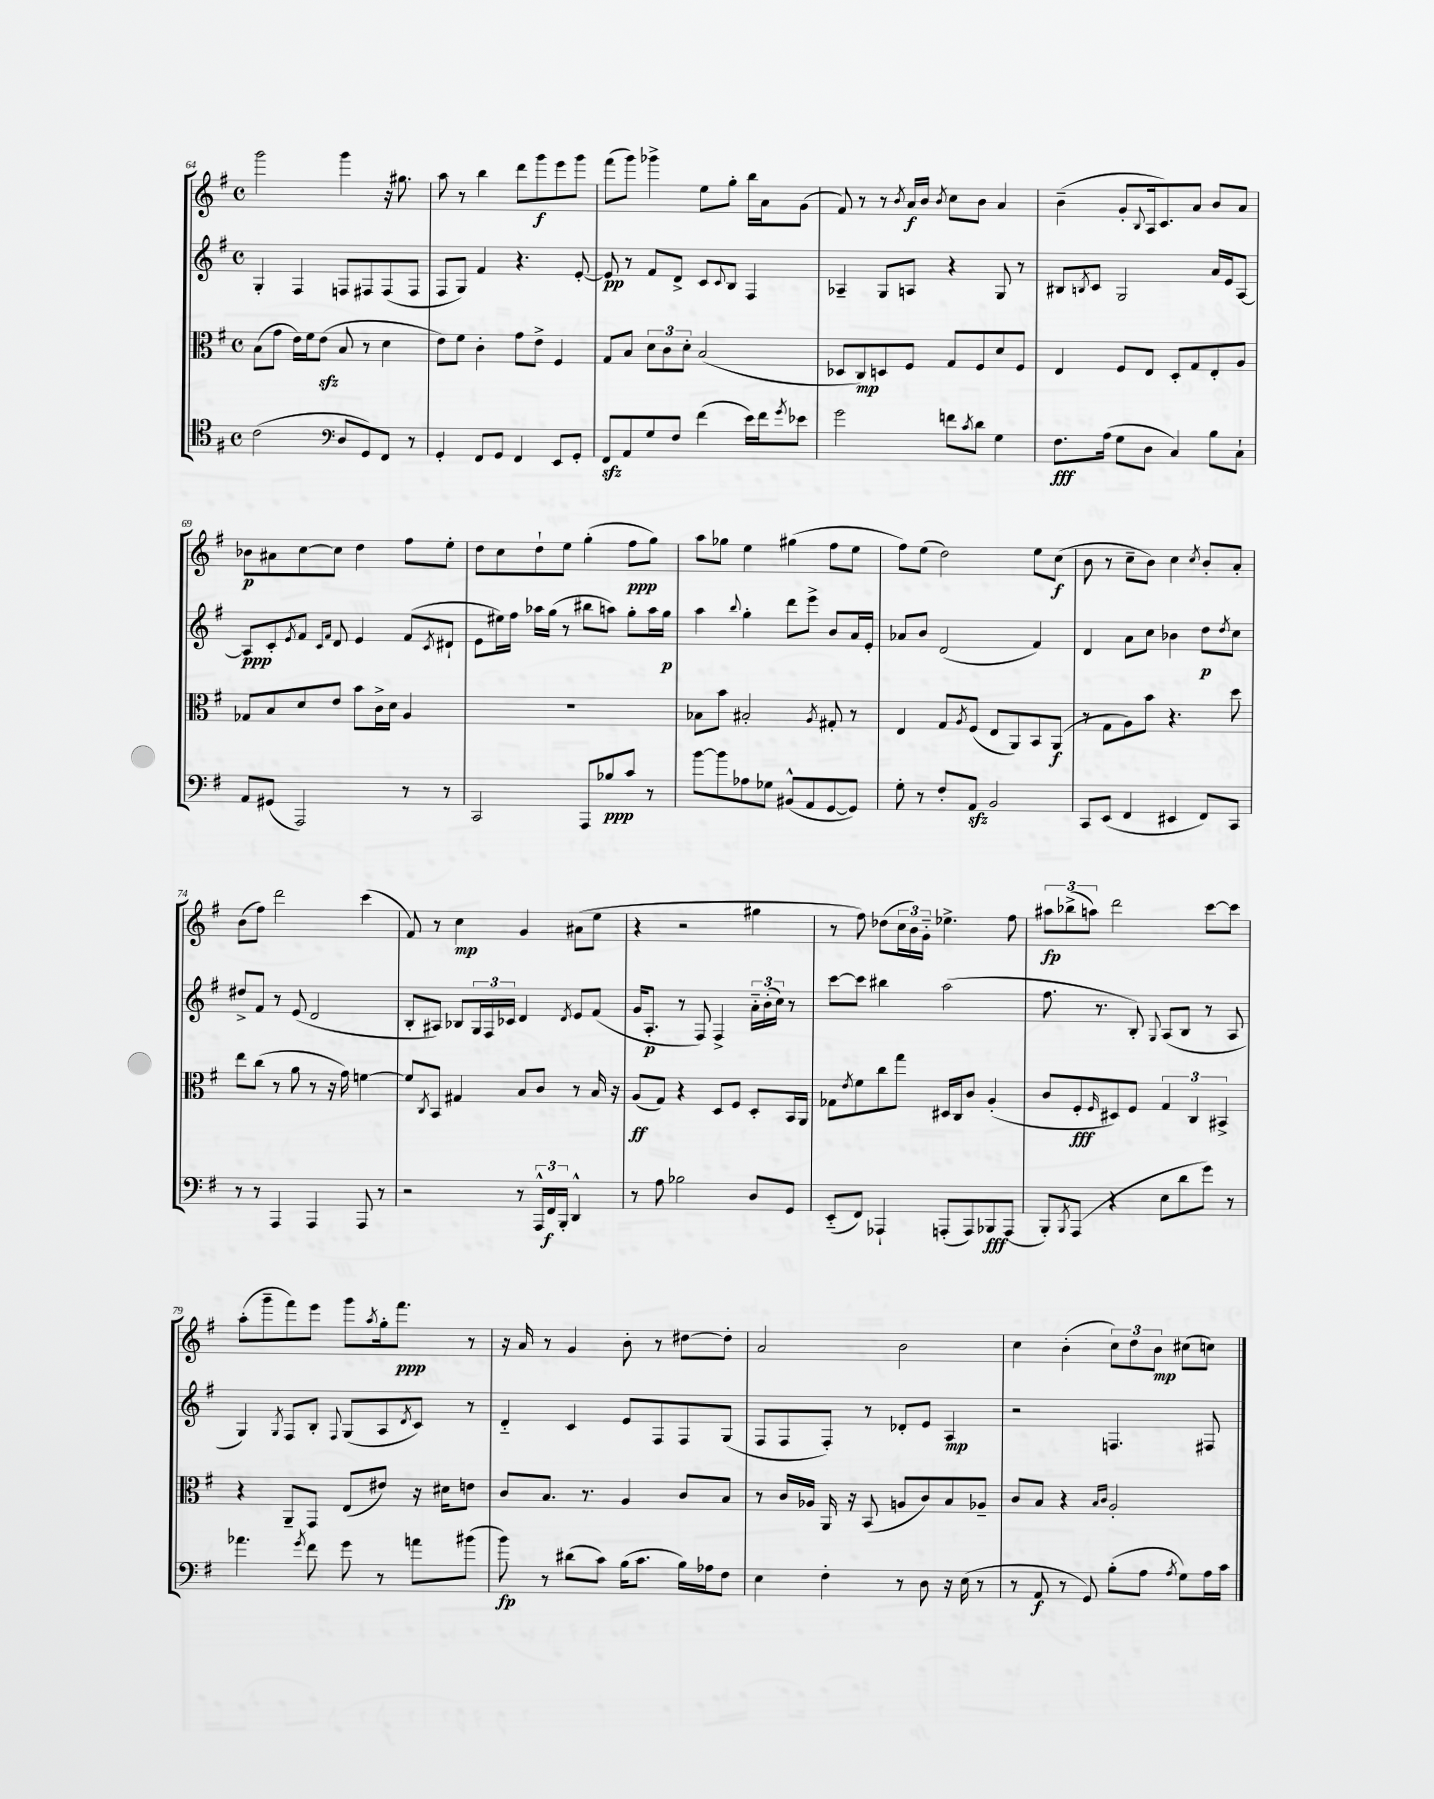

**kern	**dynam	**kern	**dynam	**kern	**dynam	**kern	**dynam
*part4	*part4	*part3	*part3	*part2	*part2	*part1	*part1
*staff4	*staff4	*staff3	*staff3	*staff2	*staff2	*staff1	*staff1
*clefC4	*	*clefC3	*	*clefG2	*	*clefG2	*
*k[f#]	*	*k[f#]	*	*k[f#]	*	*k[f#]	*
*M4/4	*	*M4/4	*	*M4/4	*	*M4/4	*
*met(c)	*	*met(c)	*	*met(c)	*	*met(c)	*
=64	=64	=64	=64	=64	=64	=64	=64
(2c\	.	(8B\L	.	4G'/	.	2ggg\	.
.	.	8g\J	.	.	.	.	.
.	.	16e\LL)	.	4F#/	.	.	.
.	.	16f#\J	.	.	.	.	.
.	.	(8ezz\J	.	.	.	.	.
*clefF4	*	*	*	*	*	*	*
8D/L	.	8B/	.	8Fn/L	.	4ggg\	.
8GG/)	.	8r	.	8F#X/	.	.	.
8FF#/J	.	4d\	.	(8F#/	.	16r	.
.	.	.	.	.	.	8.gg#X\	.
8r	.	.	.	8F#/J	.	.	.
=65	=65	=65	=65	=65	=65	=65	=65
4GG'/	.	8e\L)	.	8F#/L	.	8aa\	.
.	.	8f#\J	.	8G/J)	.	8r	.
8FF#/L	.	4c'\	.	4f#/	.	4bb\	.
8GG/J	.	.	.	.	.	.	.
4FF#/	.	8g\L	.	4.r	.	8ddd\L	.
.	.	8e^\J	.	.	.	8ggg\	f
8EE/L	.	4F#/	.	.	.	8eee\	.
8GG'/J	.	.	.	[8e'/	.	8ggg\J	.
=66	=66	=66	=66	=66	=66	=66	=66
8FF#zz/L	.	8G/L	.	8e/]	pp	(8fff#\L	.
8AA/	.	8B/J	.	8r	.	8ggg\J)	.
8G/	.	12d\L	.	8f#/L	.	4ggg-X^\	.
.	.	12c\	.	.	.	.	.
8F#/J	.	.	.	8d^/J	.	.	.
.	.	12d'\J	.	.	.	.	.
(4f#\	.	(2B/	.	8c/L	.	8ee\L	.
.	.	.	.	8qqc/	.	.	.
.	.	.	.	8B/J	.	8gg'\J	.
16e\LL)	.	.	.	4F#/	.	16bb\LL	.
16f#\J	.	.	.	.	.	16a\J	.
8qg/	.	.	.	.	.	.	.
8e-X\J	.	.	.	.	.	(8g\J	.
=67	=67	=67	=67	=67	=67	=67	=67
2g\	.	8D-X/L	.	4A-X~/	.	8f#/)	.
.	.	8C/)	mp	.	.	8r	.
.	.	8Dn/	.	8G/L	.	8r	.
.	.	.	.	.	.	8qb/	.
.	.	8F#/J	.	8An/J	.	16a/LL	f
.	.	.	.	.	.	16b/JJ	.
.	.	.	.	.	.	8qb/	.
8fn\L	.	8G/L	.	4r	.	8cc\L	.
8qc/	.	.	.	.	.	.	.
8d\J	.	8F#/	.	.	.	8b\J	.
4G\	.	8d/	.	8G/	.	4a/	.
.	.	8F#/J	.	8r	.	.	.
=68	=68	=68	=68	=68	=68	=68	=68
8.F#\L	fff	4E/	.	8B#X/L	.	(4b~\	.
.	.	.	.	8qBn/	.	.	.
.	.	.	.	8c/J	.	.	.
(16A\Jk	.	.	.	.	.	.	.
8G\L	.	8F#/L	.	2G/	.	8g'/L	.
.	.	.	.	.	.	8qqB/	.
8D\J	.	8E/J	.	.	.	16A/k	.
.	.	.	.	.	.	8.c/)	.
4C/)	.	8D'/L	.	.	.	.	.
.	.	8G/	.	.	.	8a/J	.
8B\L	.	8E'/	.	16a/LL	.	8b/L	.
.	.	.	.	16e/J	.	.	.
8C`\J	.	8A/J	.	[8A/J	.	8a/J	.
!!LO:LB:g=z
=69	=69	=69	=69	=69	=69	=69	=69
8AA/L	.	8G-X/L	.	8A/L]	ppp	8b-X\L	p
(8GG#X/J	.	8B/	.	8c'/	.	8a#X\	.
.	.	.	.	8qe/	.	.	.
2AAA/)	.	8d/	.	8f#/J	.	[8cc\	.
.	.	.	.	16qqc/LL	.	.	.
.	.	.	.	16qqf#/JJ	.	.	.
.	.	8e/J	.	8d/	.	8cc\J]	.
.	.	8b\L	.	4e/	.	4dd\	.
.	.	16c^\L	.	.	.	.	.
.	.	16d\JJ	.	.	.	.	.
8r	.	4A/	.	(8f#/L	.	8ff#\L	.
.	.	.	.	8qc/	.	.	.
8r	.	.	.	8d#X`/J	.	8ee'\J	.
=70	=70	=70	=70	=70	=70	=70	=70
2CC/	.	1r	.	8e\L	.	8dd\L	.
.	.	.	.	16ee#X\L)	.	8cc\	.
.	.	.	.	16ff#\JJ	.	.	.
.	.	.	.	16aa-X\LL	.	8dd`\	.
.	.	.	.	(16gg\JJ	.	.	.
.	.	.	.	8r	.	8ee\J	.
8AAA/L	.	.	.	8bb#X\L	.	(4gg'\	.
8B-X/	ppp	.	.	8aan\J)	.	.	.
8c/J	.	.	.	8gg'\L	.	8ff#\L	ppp
8r	.	.	.	16aa\L	.	8gg\J)	.
.	.	.	.	16gg\JJ	p	.	.
=71	=71	=71	=71	=71	=71	=71	=71
[8b\L	.	8B-X\L	.	4aa\	.	8aa\L	.
8b\]	.	8b\J	.	.	.	8gg-X\J	.
.	.	.	.	8qqbb/	.	.	.
8A-X\	.	2B#X'/	.	4gg'\	.	4ee\	.
8G-X\J	.	.	.	.	.	.	.
(8BB#X^^/L	.	.	.	8ddd\L	.	(4gg#X\	.
8AA/	.	.	.	8eee^\J	.	.	.
.	.	8qA/	.	.	.	.	.
[8GG/	.	8G#X'/	.	8b/L	.	8ff#\L	.
8GG/J])	.	8r	.	16a/L	.	8ee\J	.
.	.	.	.	16e'/JJ	.	.	.
=72	=72	=72	=72	=72	=72	=72	=72
8G'\	.	4E/	.	8a-X/L	.	8ff#\L)	.
8r	.	.	.	8b/J	.	(8ee\J	.
8F#'/L	.	8G/L	.	(2d/	.	2dd\)	.
.	.	8qA/	.	.	.	.	.
8AAzz/J	.	(8F#/J	.	.	.	.	.
2BB/	.	8E/L	.	.	.	.	.
.	.	8AA/)	.	.	.	.	.
.	.	8BB/	.	4f#/)	.	8ee\L	.
.	.	(8AA/J	f	.	.	(8cc\J	f
=73	=73	=73	=73	=73	=73	=73	=73
8CC/L	.	8r	.	4d/	.	8b\	.
(8EE/J	.	8G\L	.	.	.	8r	.
4FF#/	.	8A\)	.	8a\L	.	8cc~\L	.
.	.	8b\J	.	8cc\J	.	8b\J)	.
4EE#X/	.	4.r	.	4b-X\	.	4cc\	.
.	.	.	.	.	.	8qcc/	.
8FF#/L)	.	.	.	8dd\L	p	8b'/L	.
.	.	.	.	8qdd/	.	.	.
8CC/J	.	8dd\	.	8cc\J	.	8a'/J	.
!!LO:LB:g=z
=74	=74	=74	=74	=74	=74	=74	=74
8r	.	8ee\L	.	8dd#X^/L	.	(8b\L	.
8r	.	(8cc\J	.	8f#/J	.	8ff#\J)	.
4AAA/	.	8r	.	8r	.	2ddd\	.
.	.	8a\	.	(8e/	.	.	.
4AAA/	.	8r	.	2d/	.	.	.
.	.	16r	.	.	.	.	.
.	.	16g\)	.	.	.	.	.
8AAA/	.	[4fn\	.	.	.	(4ccc\	.
8r	.	.	.	.	.	.	.
=75	=75	=75	=75	=75	=75	=75	=75
2r	.	8f/L]	.	8B'/L	.	8f#/)	.
.	.	8qC/	.	.	.	.	.
.	.	8BB/J	.	8A#X/J)	.	8r	.
.	.	4G#X/	.	8B-X/L	.	4cc\	mp
.	.	.	.	24G/L	.	.	.
.	.	.	.	24F#/	.	.	.
.	.	.	.	24c-X/JJ	.	.	.
8r	.	8B/L	.	4d/	.	4g/	.
24AAA^^/LL	.	8c/J	.	.	.	.	.
24FF#/	f	.	.	.	.	.	.
24BBB'/JJ	.	.	.	.	.	.	.
.	.	.	.	8qd/	.	.	.
4DD^^/	.	8r	.	8e/L	.	(8a#X\L	.
.	.	16B/	.	(8f#/J	.	8ee\J	.
.	.	16r	.	.	.	.	.
=76	=76	=76	=76	=76	=76	=76	=76
8r	.	(8A/L	ff	16g/KL	.	4r	.
.	.	.	.	8.A'/J	p	.	.
8A\	.	8G/J)	.	.	.	.	.
2B-X\	.	4r	.	8r	.	2r	.
.	.	.	.	8F#/)	.	.	.
.	.	8D/L	.	4F#^/	.	.	.
.	.	8F#/J	.	.	.	.	.
8D/L	.	8D'/L	.	24a\LL	.	4gg#X\	.
.	.	.	.	(24b'\	.	.	.
.	.	.	.	24cc\JJ)	.	.	.
8GG/J	.	16BB/L	.	8r	.	.	.
.	.	16AA/JJ	.	.	.	.	.
=77	=77	=77	=77	=77	=77	=77	=77
(8EE/L	.	8G-X\L	.	[8ccc\L	.	8r	.
.	.	8qe/	.	.	.	.	.
8FF#/J)	.	8f#\	.	8ccc\J]	.	8ff#\)	.
4AAA-X`/	.	8cc\	.	4bb#X\	.	(8dd-X\L	.
.	.	8gg\J	.	.	.	24cc\L	.
.	.	.	.	.	.	24b\)	.
.	.	.	.	.	.	24g\JJ	.
(8AAAn'/L	.	16D#X/LL	.	(2aa\	.	4.ee-X^\	.
.	.	16C/J	.	.	.	.	.
8AAA/)	.	8c/J	.	.	.	.	.
8BBB-X/	fff	(4A'/	.	.	.	.	.
(8AAA/J	.	.	.	.	.	8ff#\	.
=78	=78	=78	=78	=78	=78	=78	=78
8BBB'/L)	.	8c/L	.	8.ff#\	.	12aa#X\L	fp
.	.	.	.	.	.	(12bb-X^\	.
8qBBB/	.	.	.	.	.	.	.
(8AAA/J	.	8F#'/	fff	.	.	.	.
.	.	.	.	.	.	12aan\J)	.
.	.	.	.	8.r	.	.	.
.	.	16qqF#/	.	.	.	.	.
4r	.	8D#X/)	.	.	.	2ddd\	.
.	.	8F#/J	.	8B'/)	.	.	.
.	.	.	.	8qqG/	.	.	.
8E\L	.	6G/	.	(8A/L	.	.	.
8d\	.	.	.	8B/J	.	.	.
.	.	6C/	.	.	.	.	.
8g\J)	.	.	.	8r	.	[8ccc\L	.
.	.	6BB#X^/	.	.	.	.	.
8r	.	.	.	8A/	.	8ccc\J]	.
!!LO:LB:g=z
=79	=79	=79	=79	=79	=79	=79	=79
4.a-X\	.	4r	.	4G/)	.	(8aa'\L	.
.	.	.	.	.	.	8ggg~\	.
.	.	.	.	8qG/	.	.	.
.	.	8AA~/L	.	8F#/L	.	8fff#\)	.
8qg/	.	.	.	.	.	.	.
8f#\	.	8GG/J	.	8B'/J	.	8eee\J	.
.	.	.	.	8qqF#/	.	.	.
8g\	.	(8E/L	.	(8G/L	.	8ggg\L	.
.	.	.	.	.	.	8qaa/	.
8r	.	8e#X/J)	.	8A/	.	16gg'\k	.
.	.	.	.	.	.	8.fff#\J	ppp
.	.	.	.	8qd/	.	.	.
8an\L	.	16r	.	8c/J)	.	.	.
.	.	16d#X\KL	.	.	.	.	.
(8b#X\J	.	8en\J	.	8r	.	8r	.
=80	=80	=80	=80	=80	=80	=80	=80
8b\)	fp	8c/L	.	4d/	.	16r	.
.	.	.	.	.	.	16a/	.
8r	.	8.B/J	.	.	.	8r	.
(8d#X\L	.	.	.	4c/	.	4g/	.
.	.	8.r	.	.	.	.	.
8c\J)	.	.	.	.	.	.	.
(16B\KL	.	4A/	.	8e/L	.	8b'\	.
8.c\J	.	.	.	.	.	.	.
.	.	.	.	8F#/	.	8r	.
16B\LL)	.	8c/L	.	8F#/	.	[8dd#X\L	.
16A-X\J	.	.	.	.	.	.	.
8F#\J	.	8B/J	.	(8G/J	.	8dd#'\J]	.
=81	=81	=81	=81	=81	=81	=81	=81
4E\	.	8r	.	8F#/L	.	2a/	.
.	.	16c/LL	.	8F#/	.	.	.
.	.	16A-X/JJ	.	.	.	.	.
4F#'\	.	16AA/	.	8F#'/J)	.	.	.
.	.	16r	.	.	.	.	.
.	.	(8BB/	.	8r	.	.	.
8r	.	8An/L	.	8d-X'/L	.	2b\	.
8D\	.	8c/)	.	8e/J	.	.	.
16r	.	8B/	.	4A/	mp	.	.
(16E\	.	.	.	.	.	.	.
8r	.	8A-X~/J	.	.	.	.	.
=82	=82	=82	=82	=82	=82	=82	=82
8r	.	8c/L	.	2r	.	4cc\	.
8AA/	f	8B/J	.	.	.	.	.
8r	.	4r	.	.	.	(4b'\	.
8GG/)	.	.	.	.	.	.	.
.	.	16qqB/LL	.	.	.	.	.
.	.	16qqc/JJ	.	.	.	.	.
(8B'\L	.	2A'/	.	4.Fn/	.	12cc\L)	.
.	.	.	.	.	.	12dd\	.
8A\J	.	.	.	.	.	.	.
.	.	.	.	.	.	12b\J	mp
8qA/	.	.	.	.	.	.	.
8G\L)	.	.	.	.	.	(8cc#X\L	.
16A\L	.	.	.	8F#X/	.	8ccn\J)	.
16c\JJ	.	.	.	.	.	.	.
==	==	==	==	==	==	==	==
*-	*-	*-	*-	*-	*-	*-	*-
